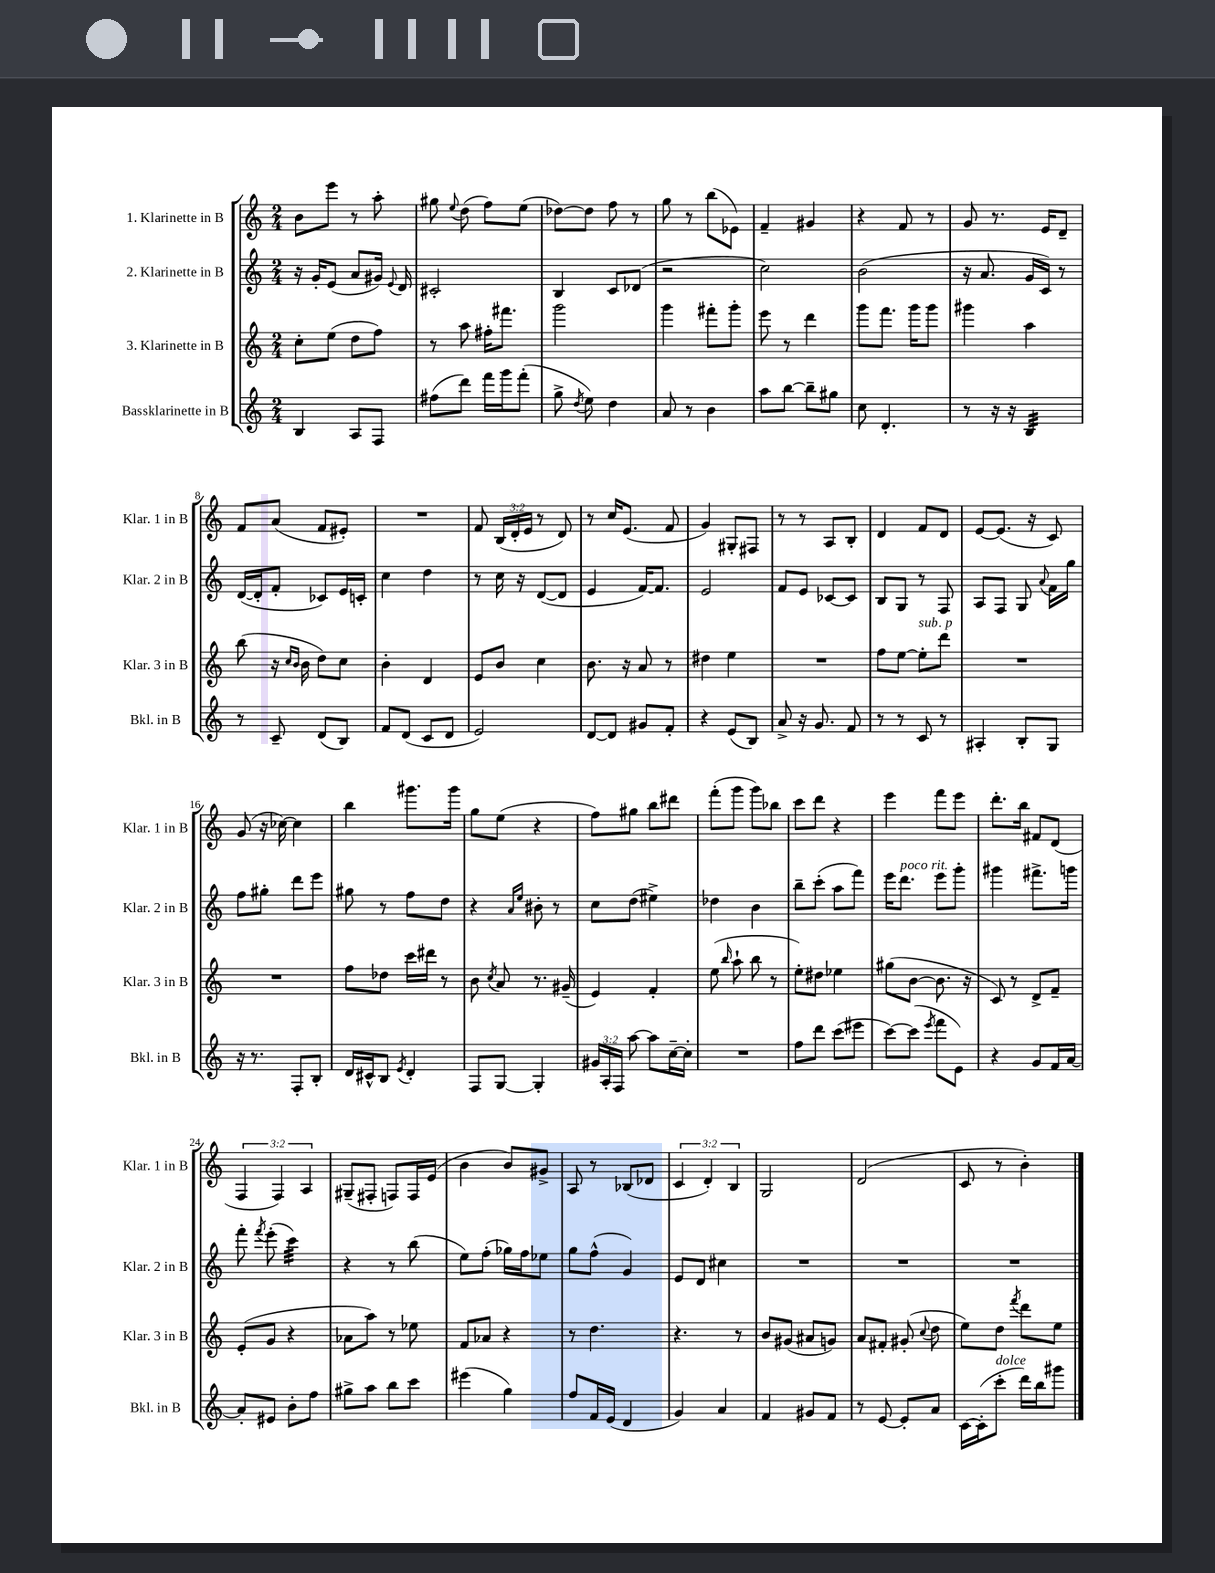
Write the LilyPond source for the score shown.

<<
\new StaffGroup <<
\new Staff = "s0" \with { instrumentName = "1. Klarinette in B" shortInstrumentName = "Klar. 1 in B" } {
    \clef treble \key c \major \numericTimeSignature \time 2/4 \override Staff.TupletNumber.text = #tuplet-number::calc-fraction-text
    \autoBeamOff b'8[ e'''8] r8 a''8-. |
    gis''8 \appoggiatura { e''8 } d''8( f''8[) e''8]( |
    des''8[~) des''8] f''8 r8 |
    g''8 r8 b''8[( ees'8]) |
    f'4-- gis'4 |
    r4 f'8 r8 |
    g'8 r8. e'16[ d'8]-- |
    f'8[ a'8]( f'8[ eis'8]-.) |
    R2 |
    f'8 \tuplet 3/2 { b16[( d'16-. e'16] } r8 d'8) |
    r8 c''16[ e'8.]( f'8 |
    g'4) gis8[-. fis8] |
    r8 r8 a8[ b8]-. |
    d'4 f'8[ d'8] |
    e'8[~ e'8.]( r16 c'8) |
    g'8( r16 ces''16~) ces''4 |
    b''4 gis'''8.[ gis'''16] |
    g''8[ e''8]( r4 |
    f''8[) gis''8] b''8[ dis'''8] |
    f'''8[-.( g'''8] g'''8[) bes''8] |
    c'''8[ d'''8] r4 |
    e'''4 f'''8[ e'''8] |
    d'''8.[-. b''16] fis'8[ d'8]( |
    \tuplet 3/2 { f4 f4) a4 } |
    gis8[--( fis8]-. f8[) f16 e'16]( |
    b'4 b'8[) gis'8]-> |
    a8 r8 bes8[( des'8] |
    \tuplet 3/2 { c'4 d'4-.) b4 } |
    g2 |
    d'2( |
    c'8 r8 b'4-.) \bar "|." |
}
\new Staff = "s1" \with { instrumentName = "2. Klarinette in B" shortInstrumentName = "Klar. 2 in B" } {
    \clef treble \key c \major \numericTimeSignature \time 2/4
    \autoBeamOff r16 g'16[-. e'8]( a'8[ gis'16]) \appoggiatura { e'8 } d'16 |
    cis'2-. |
    b4 c'8[ des'8]( |
    r2 |
    c''2) |
    b'2( |
    r16 a'8. g'16[ c'16]) r8 |
    d'16[~( d'16-. f'8]-. ces'8[) e'16 c'16]-. |
    c''4 d''4 |
    r8 c''16 r16 d'8[~( d'8] |
    e'4 f'16[~) f'8.] |
    e'2 |
    f'8[ e'8] ces'8[~ ces'8] |
    b8[ g8] r8 f8 |
    a8[ f8] g8 \appoggiatura { a'8 } f'16[ g''16] |
    f''8[ gis''8]-. d'''8[ e'''8] |
    gis''8 r8 f''8[ d''8] |
    r4 \grace { a'16[ e''16] } bis'8-. r8 |
    c''8[ d''8]( eis''4->) |
    des''4 b'4 |
    b''8[-- c'''8]-.( a''8[ f'''8]) |
    e'''16[ d'''8.]^\markup { \italic "poco rit." } e'''8[ g'''8]-. |
    gis'''4 fis'''8.[-> g'''16] |
    f'''8-. \acciaccatura { f'''8 } e'''8-.( c'''4:32) |
    r4 r8 b''8( |
    e''8[) f''8]-.( ges''16[) f''16 ees''8] |
    g''8[ f''8]-^( g'4) |
    e'8[ d'8] cis''4 |
    R2 |
    R2 |
    R2 \bar "|." |
}
\new Staff = "s2" \with { instrumentName = "3. Klarinette in B" shortInstrumentName = "Klar. 3 in B" } {
    \clef treble \key c \major \numericTimeSignature \time 2/4
    \autoBeamOff c''8[-. e''8]( d''8[ f''8]) |
    r8 a''8 fis''16[-. fis'''8.] |
    g'''2 |
    g'''4 fis'''8[-. g'''8]-. |
    e'''8 r8 d'''4 |
    g'''8[ f'''8.] g'''16[ g'''8] |
    gis'''4 a''4 |
    b''8( r16 \grace { c''16[ b'16] } b'16 d''8[) c''8] |
    b'4-. d'4 |
    e'8[ b'8] c''4 |
    b'8. r16 a'8 r8 |
    dis''4 e''4 |
    R2 |
    f''8[ e''8]~ e''8[-.^\markup { \italic "sub. p" } d'''8] |
    R2 |
    R2 |
    f''8[ des''8] c'''16[ dis'''16] r8 |
    b'8 \acciaccatura { c''8 } a'8 r8. gis'16--( |
    e'4) f'4-. |
    e''8( \grace { b''16 } a''8-! b''8 r8 |
    e''8[-.) dis''8] ees''4 |
    gis''8[( b'8]~ b'8. r16 |
    c'8) r8 d'8[-> f'8]-- |
    e'8[-.( g'8] r4 |
    aes'8[ a''8]) r8 ees''8 |
    f'8[ aes'8] r4 |
    r8 d''4. |
    r4. r8 |
    b'8[ gis'8]( ais'8[ g'8]) |
    a'8[ fis'8]-. gis'8-.( \appoggiatura { c''8 } d''8 |
    e''8[) d''8] \acciaccatura { f'''8 } d'''8[ e''8] \bar "|." |
}
\new Staff = "s3" \with { instrumentName = "Bassklarinette in B" shortInstrumentName = "Bkl. in B" } {
    \clef treble \key c \major \numericTimeSignature \time 2/4 \override Staff.TupletNumber.text = #tuplet-number::calc-fraction-text
    \autoBeamOff b4 a8[ f8] |
    fis''8[( d'''8]) f'''16[ g'''16 f'''8]-.( |
    g''8-> \acciaccatura { d''8 } e''8) d''4 |
    a'8 r8 b'4 |
    a''8[ b''8]~ b''8[-- gis''8] |
    c''8 d'4.-. |
    r8 r16 r16 b4:32 |
    r8 c'8-- d'8[( b8]) |
    f'8[ d'8]( c'8[ d'8] |
    e'2) |
    d'8[~ d'8] gis'8[ f'8]-. |
    r4 e'8[( b8]) |
    a'8-> r16 g'8. f'8 |
    r8 r8 c'8 r8 |
    ais4-. b8[-. g8] |
    r16 r8. f8[-. b8]-. |
    d'16[ cis'16-^ b8] \acciaccatura { e'8 } d'4-. |
    f8[ g8]~ g4-. |
    \tuplet 3/2 { gis'16[ a16-. f16] } a''8~ a''8[ c''16~-- c''16]-. |
    R2 |
    f''8[ d'''8] c'''8[( eis'''8] |
    c'''8[~) c'''8]( \acciaccatura { e'''8 } f'''8[ e'8]) |
    r4 g'8[ f'16 a'16]~ |
    a'8[-. eis'8] b'8[-. f''8] |
    gis''8[-> a''8] b''8[ c'''8] |
    eis'''4( g''4) |
    f''8[ f'16 e'16]( d'4 |
    g'4) a'4 |
    f'4 gis'8[ f'8] |
    r8 e'8~ e'8[-. a'8] |
    c'16[~ c'16-.( c'''8]-.^\markup { \italic "dolce" } d'''16[) b''16 gis'''8] \bar "|." |
}
>>
>>
